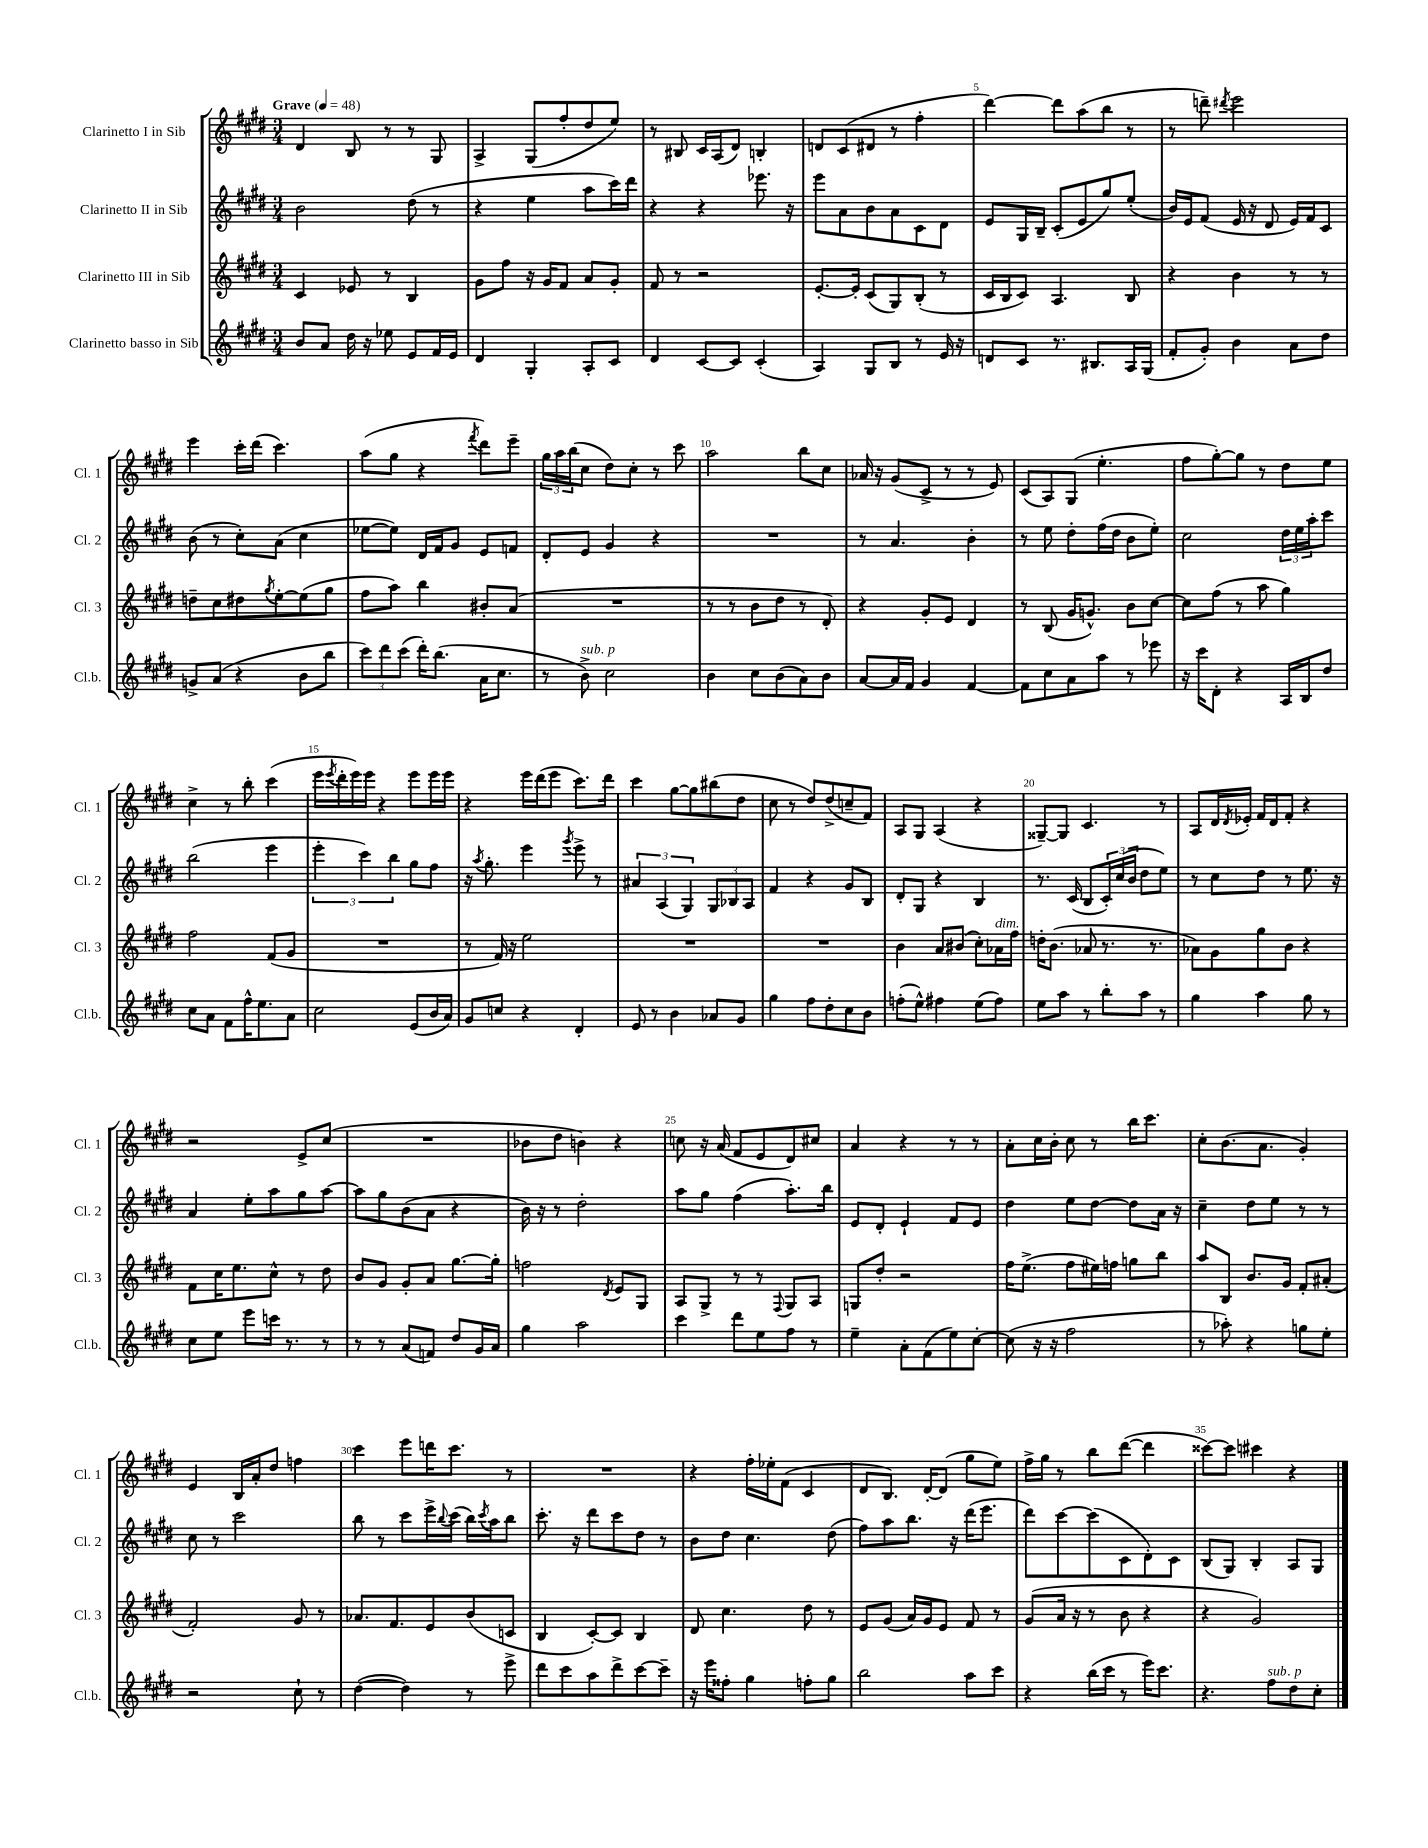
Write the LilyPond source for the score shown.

<<
\new StaffGroup <<
\new Staff = "s0" \with { instrumentName = "Clarinetto I in Sib" shortInstrumentName = "Cl. 1" } {
    \clef treble \key e \major \numericTimeSignature \time 3/4 \tempo "Grave" 4 = 48
    dis'4 b8 r8 r8 gis8 |
    a4-> gis8( fis''8-. dis''8 e''8) |
    r8 bis8 cis'16 a16( dis'8) b4-. |
    d'8 cis'8( dis'8 r8 fis''4-. |
    dis'''4~) dis'''8 a''8( b''8 r8 |
    r8 d'''8--) \acciaccatura { dis'''8 } e'''2 |
    e'''4 cis'''16-. dis'''16( cis'''4.) |
    a''8( gis''8 r4 \acciaccatura { fis'''8 } dis'''8) e'''8-- |
    \tuplet 3/2 { gis''16 a''16 b''16( } cis''8 dis''8) cis''8-. r8 cis'''8 |
    a''2 b''8 cis''8 |
    aes'16 r16 gis'8( cis'8-> r8 r8 e'8) |
    cis'8( a8) gis8( e''4.-. |
    fis''8 gis''8~-.) gis''8 r8 dis''8 e''8 |
    cis''4-> r8 b''8-. cis'''4( |
    e'''16 \acciaccatura { e'''8 } dis'''16-. e'''16) e'''16 r4 e'''8 e'''16 e'''16 |
    r4 e'''16 dis'''16( e'''8 cis'''8.) dis'''16 |
    cis'''4 gis''8~ gis''8 bis''8( dis''8 |
    cis''8 r8 dis''8) dis''8->( c''8-- fis'8) |
    a8 gis8 a4( r4 |
    gisis8~--) gisis8 cis'4. r8 |
    a8 dis'16 \acciaccatura { dis'8 } ees'16-. fis'16 dis'16 fis'8-. r4 |
    r2 e'8-> cis''8( |
    R2. |
    bes'8 dis''8 b'4) r4 |
    c''8 r16 a'16( fis'8 e'8 dis'8) cis''8 |
    a'4 r4 r8 r8 |
    a'8-. cis''16 b'16-. cis''8 r8 b''16 cis'''8. |
    cis''8-. b'8.( a'8. gis'4-.) |
    e'4 b16 a'16-. dis''8 f''4 |
    cis'''4 e'''8 d'''16 cis'''8. r8 |
    R2. |
    r4 fis''16-. ees''16-. fis'8( cis'4 |
    dis'8 b8.) dis'16~-. dis'8( gis''8 e''8) |
    fis''16-> gis''16 r8 b''8 dis'''8~( dis'''4 |
    cisis'''8~) cisis'''8 cis'''4 r4 \bar "|." |
}
\new Staff = "s1" \with { instrumentName = "Clarinetto II in Sib" shortInstrumentName = "Cl. 2" } {
    \clef treble \key e \major \numericTimeSignature \time 3/4
    b'2 dis''8( r8 |
    r4 e''4 a''8 cis'''16) dis'''16 |
    r4 r4 ees'''8. r16 |
    e'''8 a'8 b'8 a'8 cis'8 dis'8 |
    e'8 gis16 b16-- cis'8-.( e'8 gis''8) e''8-.( |
    b'16) e'16 fis'8( e'16 r16 dis'8 e'16) fis'16 cis'8 |
    b'8( r8 cis''8-.) a'8( cis''4 |
    ees''8~ ees''8) dis'16 fis'16 gis'8 e'8 f'8 |
    dis'8-. e'8 gis'4 r4 |
    R2. |
    r8 a'4. b'4-. |
    r8 e''8 dis''8-. fis''16( dis''16 b'8 e''8-.) |
    cis''2 \tuplet 3/2 { dis''16 e''16 a''16-. } cis'''8 |
    b''2( e'''4 |
    \tuplet 3/2 { e'''4-. cis'''4) b''4 } gis''8 fis''8 |
    r16 \acciaccatura { a''8 } gis''8.-. e'''4 \acciaccatura { gis'''8 } e'''8-> r8 |
    \tuplet 3/2 { ais'4 a4( gis4) } \tuplet 3/2 { gis8 bes8 a8 } |
    fis'4 r4 gis'8 b8 |
    dis'8-. gis8 r4 b4 |
    r8. cis'16( b8 \tuplet 3/2 { cis'16-.) cis''16( b'16 } dis''8 e''8) |
    r8 cis''8 dis''8 r8 e''8. r16 |
    a'4 e''8-. a''8 gis''8 a''8~ |
    a''8 gis''8 b'8( a'8 r4 |
    b'16) r16 r8 dis''2-. |
    a''8 gis''8 fis''4( a''8.-.) b''16 |
    e'8 dis'8-. e'4-! fis'8 e'8 |
    dis''4 e''8 dis''8~ dis''8 a'16 r16 |
    cis''4-- dis''8 e''8 r8 r8 |
    cis''8 r8 cis'''2 |
    b''8 r8 cis'''8 e'''16-> \appoggiatura { b''8 } cis'''16( b''16) \acciaccatura { cis'''8 } a''16 b''8 |
    cis'''8.-. r16 dis'''8 cis'''8 dis''8 r8 |
    b'8 dis''8 cis''4. dis''8( |
    fis''8) a''8 b''8. r16 dis'''16( e'''8. |
    dis'''8) cis'''8~ cis'''8( cis'8 dis'8-.) cis'8 |
    b8( gis8) b4-. a8 gis8 \bar "|." |
}
\new Staff = "s2" \with { instrumentName = "Clarinetto III in Sib" shortInstrumentName = "Cl. 3" } {
    \clef treble \key e \major \numericTimeSignature \time 3/4
    cis'4 ees'8 r8 b4 |
    gis'8 fis''8 r16 gis'16 fis'8 a'8 gis'8-. |
    fis'8 r8 r2 |
    e'8.~-. e'16-. cis'8( gis8) b8-.( r8 |
    cis'16 b16 cis'8) a4. b8 |
    r4 b'4 r8 r8 |
    d''8-- cis''8 dis''8 \acciaccatura { gis''8 } e''8~-. e''8( gis''8 |
    fis''8 a''8) b''4 bis'8-. a'8( |
    R2. |
    r8 r8 b'8 dis''8 r8 dis'8-.) |
    r4 gis'8-. e'8 dis'4 |
    r8 b8( gis'16 g'8.-^) b'8 cis''8~ |
    cis''8 fis''8( r8 a''8 gis''4) |
    fis''2 fis'8( gis'8 |
    R2. |
    r8 fis'16) r16 e''2 |
    R2. |
    R2. |
    b'4 a'8 bis'8( cis''8-.) aes'16^\markup { \italic "dim." } fis''16 |
    d''16-. b'8.( aes'8 r8. r8. |
    aes'8) gis'8 gis''8 b'8 r4 |
    fis'8 cis''16 e''8. cis''8-^ r8 dis''8 |
    b'8 gis'8 gis'8-. a'8 gis''8.~ gis''16-. |
    f''2 \acciaccatura { dis'8 } e'8 gis8 |
    a8 gis8-> r8 r8 \appoggiatura { fis8 } gis8 a8 |
    g8 dis''8-. r2 |
    fis''16 e''8.->( fis''8 eis''16) f''16 g''8 b''8 |
    a''8 b8 b'8. gis'16 fis'8-. ais'8-.( |
    fis'2-.) gis'8 r8 |
    aes'8. fis'8. e'8 b'8( c'8 |
    b4 cis'8~-.) cis'8 b4 |
    dis'8 cis''4. dis''8 r8 |
    e'8 gis'8( a'16) gis'16 e'8 fis'8 r8 |
    gis'8( a'16 r16 r8 b'8 r4 |
    r4 gis'2) \bar "|." |
}
\new Staff = "s3" \with { instrumentName = "Clarinetto basso in Sib" shortInstrumentName = "Cl.b." } {
    \clef treble \key e \major \numericTimeSignature \time 3/4
    b'8 a'8 dis''16 r16 ees''8 e'8 fis'16 e'16 |
    dis'4 gis4-. a8-. cis'8 |
    dis'4 cis'8~ cis'8 cis'4-.( |
    a4) gis8 b8 r8 e'16 r16 |
    d'8 cis'8 r8. bis8. a16 gis16( |
    fis'8-. gis'8-.) b'4 a'8 dis''8 |
    g'8-> a'8( r4 b'8 b''8 |
    \tuplet 3/2 { cis'''8) dis'''8 cis'''8( } dis'''16-.) b''8.( a'16 cis''8. |
    r8 b'8->^\markup { \italic "sub. p" }) cis''2 |
    b'4 cis''8 b'8( a'8) b'8 |
    a'8~ a'16 fis'16 gis'4 fis'4~ |
    fis'8 cis''8 a'8 a''8 r8 ees'''8 |
    r16 cis'''16 dis'8-. r4 a16 b16 dis''8 |
    cis''8 a'8 fis'8 fis''16-^ e''8. a'8 |
    cis''2 e'8( b'16 a'16) |
    gis'8 c''8 r4 dis'4-. |
    e'8 r8 b'4 aes'8 gis'8 |
    gis''4 fis''8 dis''8-. cis''8 b'8 |
    f''8-.( e''8-^) fis''4 e''8( fis''8) |
    e''8 a''8 r8 b''8-. a''8 r8 |
    gis''4 a''4 gis''8 r8 |
    cis''8 e''8 e'''8 c'''16 r8. r8 |
    r8 r8 a'8( f'8) dis''8 gis'16 a'16 |
    gis''4 a''2 |
    cis'''4 dis'''8 e''8 fis''8 r8 |
    e''4-- a'8-. fis'8( e''8) cis''8~-. |
    cis''8( r16 r16 fis''2 |
    r8 aes''8-.) r4 g''8 e''8-. |
    r2 cis''8-! r8 |
    dis''4~( dis''4) r8 e'''8-> |
    dis'''8 cis'''8 a''8 dis'''8-> cis'''8~ cis'''8-- |
    r16 e'''16 fisis''8-. gis''4 f''8-. gis''8 |
    b''2 a''8 cis'''8 |
    r4 b''16( cis'''16 r8 e'''16) cis'''8. |
    r4. fis''8^\markup { \italic "sub. p" } dis''8 cis''8-. \bar "|." |
}
>>
>>
\layout { \context { \Score \override BarNumber.break-visibility = ##(#f #t #t) barNumberVisibility = #(every-nth-bar-number-visible 5) } }
